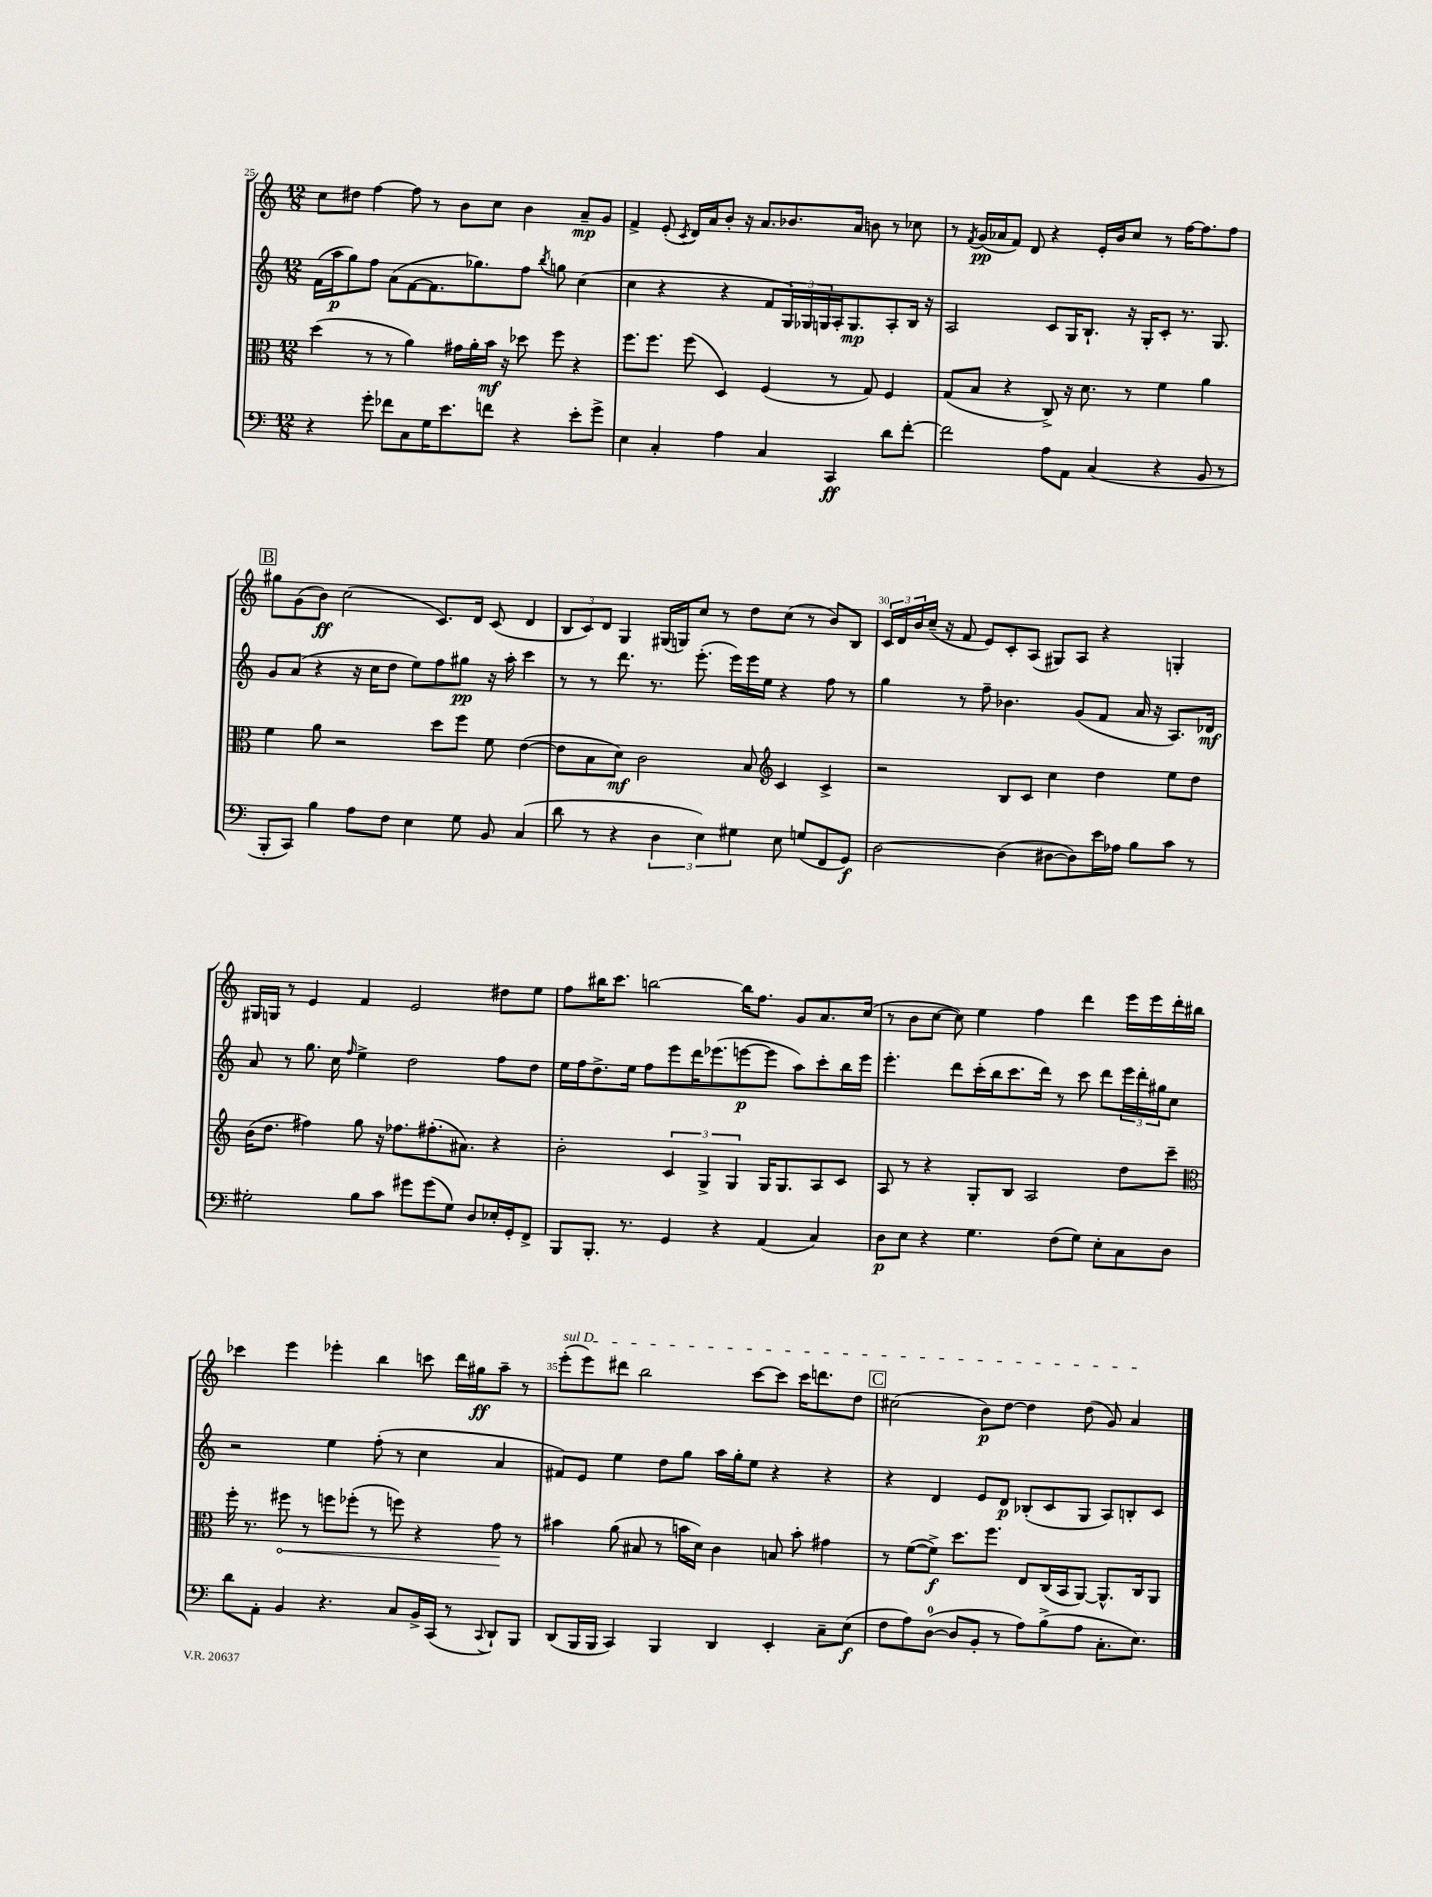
<<
\new StaffGroup <<
\new Staff = "s0" {
    \clef treble \key c \major \numericTimeSignature \time 12/8
    c''8 dis''8 f''4~ f''8 r8 b'8 c''8 b'4 a'8--\mp g'8 |
    f'4-> e'8-.( \acciaccatura { c'8 } d'16) a'16 b'8-. r16 a'8. bes'8. a'16 b'8 r8 ces''8 |
    r8 \acciaccatura { f'8 } g'16\pp( aes'16 f'8) d'8 r4 e'16-. b'16 c''8 r8 f''16~ f''8. f''8 |
    \mark \markup { \box "B" } gis''8 g'8( b'8\ff) c''2( c'8.) d'16 c'8( d'4 |
    \tuplet 3/2 { b8 c'8) d'8 } g4 gis16( g16) c''8 r8 d''8 c''8( r8 b'8) b8 |
    \tuplet 3/2 { c'16 d'16 b'16 } c''16--( r16 f'8 e'8) c'8-. a8( gis8) a8 r4 g4-. |
    gis16 g16 r8 e'4 f'4 e'2 dis''8 e''8 |
    f''8 bis''16 c'''8. b''2~ b''16 f''8. g'8 a'8. c''16( |
    r8 b'8 c''8~ c''8) e''4 f''4 d'''4 e'''16 e'''16 d'''16-. bis''16 |
    ces'''4 e'''4 ees'''4-. b''4 c'''8 d'''16 gis''16\ff a''8-- r8 |
    \once \override TextSpanner.bound-details.left.text = \markup { \italic "sul D" } e'''8-.\startTextSpan( e'''8) dis'''8 b''2 c'''8~ c'''8 c'''16 d'''8. d''8 |
    \mark \markup { \box "C" } cis''2( b'8\p) d''8~ d''4 d''8( g'8) a'4\stopTextSpan \bar "|." |
}
\new Staff = "s1" {
    \clef treble \key c \major \numericTimeSignature \time 12/8
    f'16( a''16\p g''8) f''8 a'8( f'8~ f'8. ges''8.) f''8 \acciaccatura { b''8 } g''8 c''4( |
    c''4 r4 r4 f'8 \tuplet 3/2 { g16) ges16 g16 } a16-. g8.\mp a8-. b16 r16 |
    a2 c'8 g16 b8.-! r16 g16-. c'8-. r8. g8. |
    \mark \markup { \box "B" } g'8 a'8( r4 r16 c''16 d''8 e''8) f''8 gis''8\pp r16 a''16-. c'''4 |
    r8 r8 d'''8. r8. e'''8.-.( e'''16) e'''16 e''16 r4 f''8 r8 |
    g''4 r8 f''8-- bes'4. g'8( f'8 a'16 r16 a8.) des'16\mf |
    a'8 r8 g''8. c''16 \grace { f''16 } e''4-> d''2 f''8 d''8 |
    e''16 f''16 d''8.-> e''16 f''8 e'''8 d'''16 ees'''8.( e'''8~\p e'''8 a''8) c'''8-. b''16 e'''16 |
    e'''4.-. d'''8 c'''16-.( b''16 c'''8. d'''16) r8 c'''8 d'''8 \tuplet 3/2 { e'''16 d'''16-. gis''16 } c''8 |
    r2 e''4 f''8-.( r8 c''4 a'4 |
    fis'8) e'8 e''4 d''8 g''8 a''16 g''16-. e''8 r4 r4 |
    \mark \markup { \box "C" } r4 d'4 e'8 d'8\p bes8-.( c'8 g8 a8) b8-. c'8 \bar "|." |
}
\new Staff = "s2" {
    \clef alto \key c \major \numericTimeSignature \time 12/8
    d''4( r8 r8 a'4) gis'16 a'16-. b'16\mf r16 des''8 f''8 r4 |
    f''8. f''8. f''8( d4) f4( r8 g8) f4 |
    g8( b8 r4 c8->) r16 d'8. r8 f'4 a'4 |
    \mark \markup { \box "B" } f'4 a'8 r2 d''8 f''8 f'8 e'4~( |
    e'8 b8 d'8\mf) c'2 b8 \clef treble c'4 c'4-> |
    r2 b8 c'8 c''4 d''4 e''8 d''8 |
    b'16( d''8. fis''4) g''8 r16 fes''8. fis''8.-.( ais'8.) r4 |
    b'2-. \tuplet 3/2 { c'4 g4-> g4 } g16 g8. a8 c'8 |
    a8 r8 r4 g8-. b8 a2 d''8 c'''8-- |
    \clef alto f''16-. r8. \once \override Hairpin.circled-tip = ##t fis''8\< r8 f''8 fes''8-.( r8 f''8) r4 g'8\! r8 |
    bis'4 a'8( bis8 r8 b'16 d'16) c'4 b8 b'8-. gis'4 |
    \mark \markup { \box "C" } r8 f'8~( f'8->\f) d''8. f''8. e8 c16( b,16 a,8~) a,8.-^ c16 a,8 \bar "|." |
}
\new Staff = "s3" {
    \clef bass \key c \major \numericTimeSignature \time 12/8
    r4 g'8-. fes'8 c8 g16 e'8. f'8 r4 e'8-. g'8-> |
    e4 c4-. a4 c4 c,4\ff d'8 f'8~-. |
    f'2 a8 a,8 c4( r4 b,8 r8 |
    \mark \markup { \box "B" } b,,8-. c,8) b4 a8 f8 e4 g8 b,8 c4( |
    d'8 r8 r4 \tuplet 3/2 { d4 e4) gis4 } e8 g8( f,8 g,8\f) |
    d2~ d4( dis8~ dis8) e'16 aes16 b8 c'8 r8 |
    gis2-. b8 c'8 gis'8 gis'8( gis8) d8 ees16-. g,16-. f,8-> |
    b,,8 b,,8.-. r8. g,4 r4 a,4( c4) |
    d8\p e8 r4 g4. f8( g8) e8-. c8 d8 |
    d'8 a,8-. b,4 r4. c8 b,16-> c,16( r8 \appoggiatura { c,8 } d,8-!) b,,8 |
    d,8( b,,16 b,,16 c,4) b,,4 d,4 e,4-. c8-- e8\f( |
    \mark \markup { \box "C" } f8 a8) d8-0~( d8 b,8-. r8 a8) b8->( a8 c8.-. e8.) \bar "|." |
}
>>
>>
\layout { \context { \Score currentBarNumber = #25 \override BarNumber.break-visibility = ##(#f #t #t) barNumberVisibility = #(every-nth-bar-number-visible 5) } }
